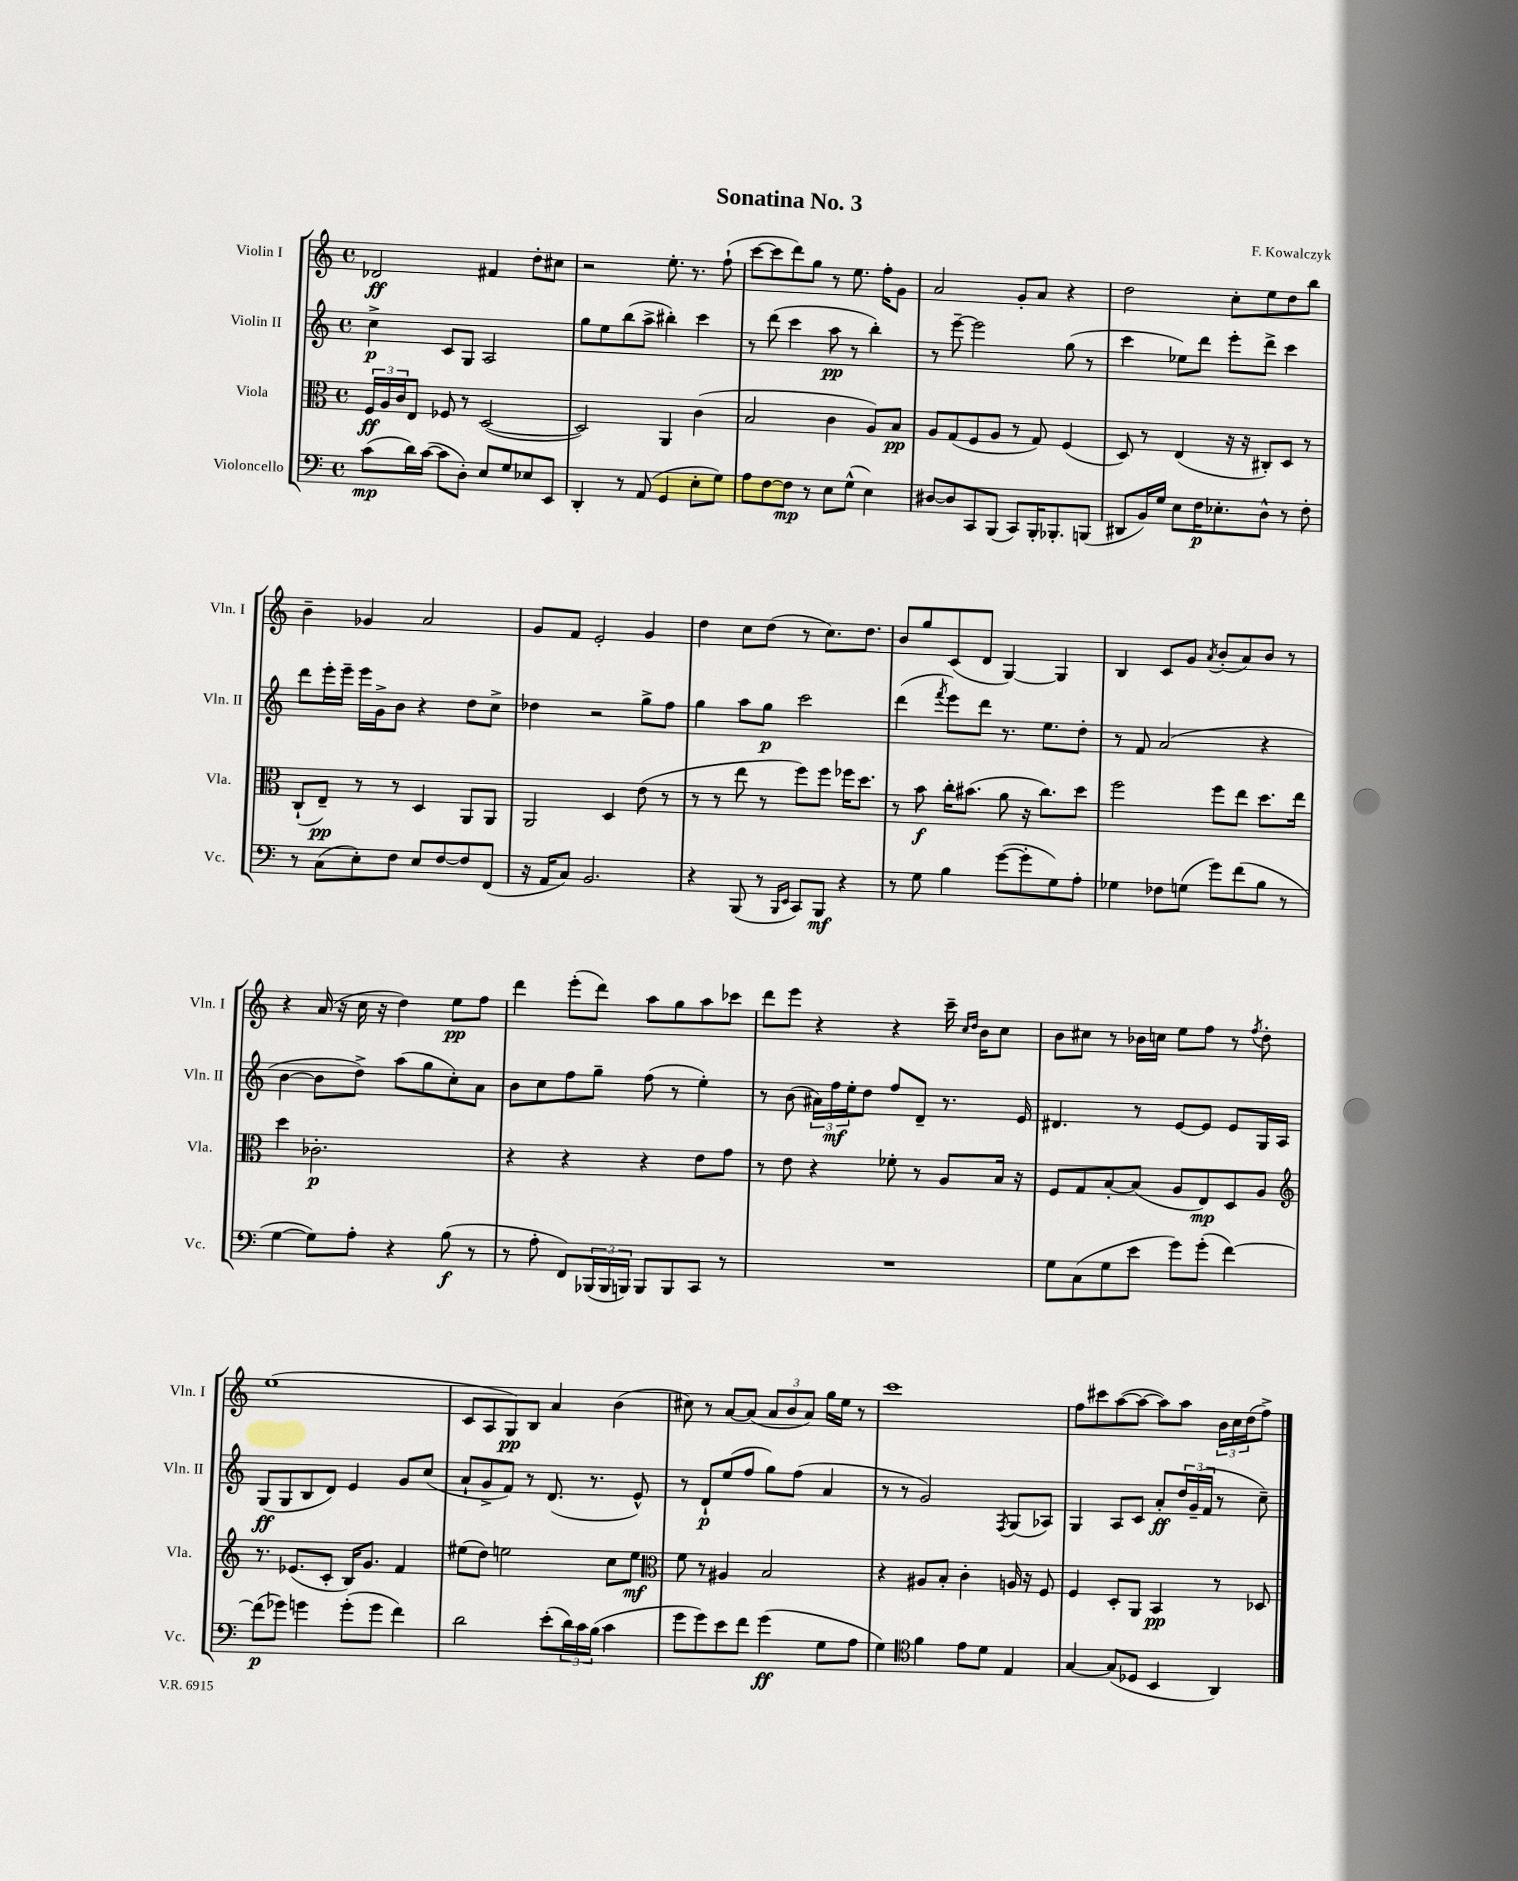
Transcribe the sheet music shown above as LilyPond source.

\header { title = "Sonatina No. 3" composer = "F. Kowalczyk" }
<<
\new StaffGroup <<
\new Staff = "s0" \with { instrumentName = "Violin I" shortInstrumentName = "Vln. I" } {
    \clef treble \key c \major \defaultTimeSignature \time 4/4
    des'2\ff fis'4 d''8-. cis''8 |
    r2 e''8.-. r8. f''8-!( |
    c'''8~ c'''8 d'''8) g''8 r8 e''8. f''16-. g'8 |
    a'2 g'8-. a'8 r4 |
    d''2 c''8-. e''8 d''8 b''8 |
    b'4-- ges'4 a'2 |
    g'8 f'8 e'2-. g'4 |
    d''4 c''8 d''8( r8 c''8.) d''8. |
    b'8 g''8 c'8( d'8 g4~) g4 |
    b4 c'8 g'8 \acciaccatura { a'8 } b'8-.( a'8) b'8 r8 |
    r4 a'16( r16 c''16 r16 d''4) e''8\pp f''8 |
    d'''4 e'''8-.( d'''8) a''8 g''8 a''8 ces'''8 |
    d'''8 e'''8 r4 r4 c'''16-- \grace { c''16 d''16 } b'16 c''8 |
    b'8 cis''8 r8 bes'16 c''16 e''8 f''8 r8 \acciaccatura { f''8 } d''8-. |
    e''1( |
    c'8 a8 g8\pp) b8 a'4 b'4( |
    cis''8) r8 a'8~ a'8( \tuplet 3/2 { a'8 b'8 a'8) } g''16 e''16 r8 |
    c'''1 |
    f''8 cis'''8 a''8~( a''8~ a''8) a''8 \tuplet 3/2 { b'16 c''16 d''16( } f''8->) \bar "|." |
}
\new Staff = "s1" \with { instrumentName = "Violin II" shortInstrumentName = "Vln. II" } {
    \clef treble \key c \major \defaultTimeSignature \time 4/4
    c''4->\p c'8 g8 a2 |
    g''8 e''8 b''8( a''8-> bis''4-.) c'''4 |
    r8 d'''8( c'''4 a''8\pp r8 b''4-.) |
    r8 e'''8~-- e'''2 g''8( r8 |
    c'''4 ees''8) d'''8 e'''8-. d'''8-> c'''4 |
    d'''8 e'''16-. e'''16-- e'''16 g'16-> b'8 r4 d''8 c''8-> |
    des''4 r2 g''8-> f''8 |
    g''4 a''8 g''8\p c'''2 |
    d'''4( \acciaccatura { f'''8 } e'''8) d'''8 r8. e''8. d''8-. |
    r8 f'8 a'2( r4 |
    b'4~ b'8 d''8->) a''8( g''8 c''8-.) a'8 |
    b'8 c''8 f''8 g''8-- f''8( r8 e''4-.) |
    r8 b'8( \tuplet 3/2 { ais'16) f''16\mf e''16-. } d''8 f''8 d'8-- r8. e'16 |
    dis'4. r8 e'8~ e'8 e'8 g16 a16 |
    g8\ff( g8 b8 d'8) e'4 g'8 c''8( |
    a'8-! g'8-> f'8) r8 d'8.( r8. e'8-^) |
    r8 d'8-!\p e''8( f''8 g''8) f''8( a'4 |
    r8 r8 g'2) \acciaccatura { f8 } g8( aes8) |
    g4 a8 c'8 a'8-.\ff \tuplet 3/2 { d''16 g'16--( f'16 } r8 c''8--) \bar "|." |
}
\new Staff = "s2" \with { instrumentName = "Viola" shortInstrumentName = "Vla." } {
    \clef alto \key c \major \defaultTimeSignature \time 4/4
    \tuplet 3/2 { f16\ff a16 c'16 } e8 fes8 r8 d2~( |
    d2) a,4 c'4( |
    b2 c'4 a8) b8\pp |
    a8 g8( f8 a8 r8 g8) f4( |
    d8) r8 e4( r16 r16 cis8-.) d8 r8 |
    c8-!( e8--\pp) r8 r8 d4 a,8 a,8 |
    a,2 d4 e'8( r8 |
    r8 r8 e''8 r8 f''8) f''8 fes''16 d''8. |
    r8 b'8\f c''16-. bis'8.( a'8 r16 c''8.) d''8 |
    f''2 f''8 e''8 d''8. e''16 |
    d''4 ces'2.-.\p |
    r4 r4 r4 e'8 g'8 |
    r8 e'8 r4 fes'8-. r8 a8 b16 r16 |
    f8 g8 b8~-. b8( a8 e8\mp) d8 a8 |
    \clef treble r8. ees'8.( c'8-. b16) g'8. f'4 |
    eis''8( d''8) e''2 c''8 e''8\mf |
    \clef alto f'8 r8 ais4 b2 |
    r4 ais8 b8-. c'4-. a16 r16 f8 |
    f4 d8-. a,8 b,4\pp r8 des8 \bar "|." |
}
\new Staff = "s3" \with { instrumentName = "Violoncello" shortInstrumentName = "Vc." } {
    \clef bass \key c \major \defaultTimeSignature \time 4/4
    c'8\mp( d'16) c'16~( c'8 d8-.) e8 g8 ees8 e,8 |
    d,4-. r8 a,8( g,4 e8-. g8) |
    a8 f8~ f8\mp r8 e8 g8-^( e4) |
    dis8~ dis8 c,8 b,,8( c,8) b,,16-. bes,,8.-. b,,8( |
    dis,8 b,16) g16 e8 f16\p ees8.-. d8-^ r8 f8-. |
    r8 c8( e8-.) f8 e8 f8~ f8 f,8( |
    r16 a,16 c8) b,2. |
    r4 b,,8( r8 \grace { b,,16 e,16 } c,8) b,,8\mf r4 |
    r8 g8 b4 g'8~( g'8-. g8) a8-. |
    ges4 fes8 g8( g'8) f'8( b8 r8 |
    g4~ g8) a8-. r4 b8\f( r8 |
    r8 a8-. f,8) \tuplet 3/2 { bes,,16( bes,,16 b,,16) } b,,8 b,,8 c,8 r8 |
    R1 |
    g8 c8( g8 e'8 g'8) g'8-.( f'4~) |
    f'8\p( ges'8) g'4 g'8-.( g'8 f'4) |
    d'2 e'8-.( \tuplet 3/2 { d'16) c'16 b16( } c'4 |
    g'8 g'8) e'8 f'8 g'4\ff( g8 a8 |
    g4) \clef tenor f'4 e'8 d'8 e4 |
    g4~ g8( des8 b,4 a,4) \bar "|." |
}
>>
>>
\layout { \context { \Score \remove "Bar_number_engraver" } }
